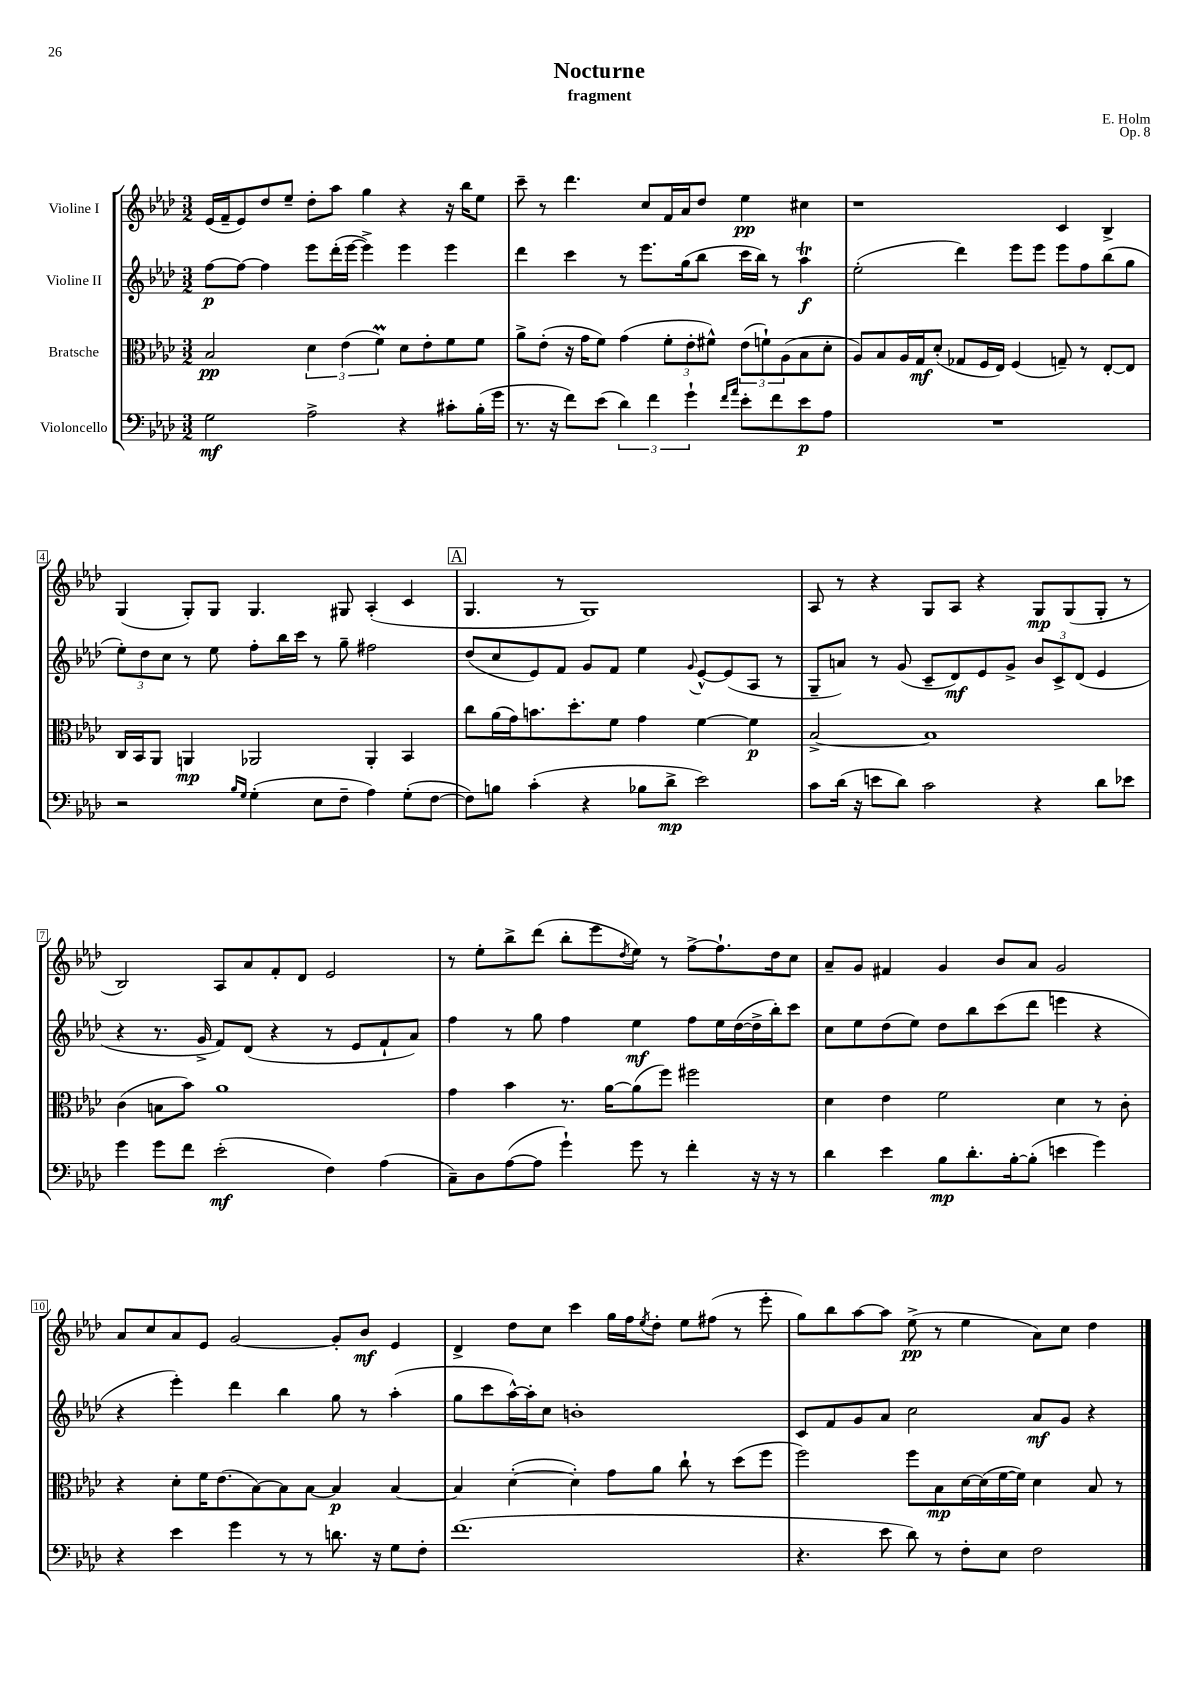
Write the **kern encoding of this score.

**kern	**dynam	**kern	**dynam	**kern	**dynam	**kern	**dynam
*part4	*part4	*part3	*part3	*part2	*part2	*part1	*part1
*staff4	*staff4	*staff3	*staff3	*staff2	*staff2	*staff1	*staff1
*I"Violoncello	*	*I"Bratsche	*	*I"Violine II	*	*I"Violine I	*
*clefF4	*	*clefC3	*	*clefG2	*	*clefG2	*
*k[b-e-a-d-]	*	*k[b-e-a-d-]	*	*k[b-e-a-d-]	*	*k[b-e-a-d-]	*
*M3/2	*	*M3/2	*	*M3/2	*	*M3/2	*
=1	=1	=1	=1	=1	=1	=1	=1
2G\	mf	2B-/	pp	[8ff\L	p	(16e-/LL	.
.	.	.	.	.	.	16f~/J	.
.	.	.	.	8ff\J_	.	8e-/)	.
.	.	.	.	4ff\]	.	8dd-/	.
.	.	.	.	.	.	8ee-~/J	.
2A-^\	.	6d-\	.	8eee-\L	.	8dd-'\L	.
.	.	.	.	(16ddd-'\L	.	8aa-\J	.
.	.	(6e-\	.	.	.	.	.
.	.	.	.	[16eee-\JJ	.	.	.
.	.	.	.	4eee-^\])	.	4gg\	.
.	.	6fM\)	.	.	.	.	.
4r	.	8d-\L	.	4eee-\	.	4r	.
.	.	8e-'\	.	.	.	.	.
8c#X'\L	.	8f\	.	4eee-\	.	16r	.
.	.	.	.	.	.	16bb-\KL	.
(16B-'\L	.	8f\J	.	.	.	8ee-\J	.
16g\JJ	.	.	.	.	.	.	.
=2	=2	=2	=2	=2	=2	=2	=2
8.r	.	8a-^\L	.	4ddd-\	.	8ccc~\	.
.	.	(8e-'\J	.	.	.	8r	.
16r	.	.	.	.	.	.	.
8f\L)	.	16r	.	4ccc\	.	4.ddd-\	.
.	.	16g\KL	.	.	.	.	.
(8e-\J	.	8f\J)	.	.	.	.	.
6d-\)	.	(4g\	.	8r	.	.	.
.	.	.	.	8.eee-\L	.	8cc/L	.
6f\	.	.	.	.	.	.	.
.	.	12f'\L	.	.	.	16f/L	.
.	.	.	.	(16gg\k	.	16a-/J	.
6g`\	.	12e-'\	.	.	.	.	.
.	.	.	.	8bb-\J	.	8dd-/J	.
.	.	12f#X^^\J)	.	.	.	.	.
16qqf/LL	.	.	.	.	.	.	.
16qqa-/JJ	.	.	.	.	.	.	.
8e-'\L	.	(12e-\L	.	16ccc\LL	.	4ee-\	pp
.	.	.	.	16bb-\JJ)	.	.	.
.	.	12fn`\)	.	.	.	.	.
8f\	.	.	.	8r	.	.	.
.	.	(12A-\	.	.	.	.	.
8e-\	p	8B-\	.	4aa-T\	f	4cc#X\	.
8A-\J	.	8d-'\J	.	.	.	.	.
=3	=3	=3	=3	=3	=3	=3	=3
1.r	.	8A-/L)	.	(2ee-'\	.	1r	.
.	.	8B-/	.	.	.	.	.
.	.	16A-/L	.	.	.	.	.
.	.	16G/J	mf	.	.	.	.
.	.	(8d-'/J	.	.	.	.	.
.	.	8G-X/L	.	4ddd-\)	.	.	.
.	.	16F/L	.	.	.	.	.
.	.	16E-/JJ)	.	.	.	.	.
.	.	(4F/	.	8eee-\L	.	.	.
.	.	.	.	8eee-\J	.	.	.
.	.	8Gn~/)	.	8eee-\L	.	4c/	.
.	.	8r	.	8ff\	.	.	.
.	.	[8E-'/L	.	(8bb-\	.	4B-^/	.
.	.	8E-/J]	.	8gg\J	.	.	.
!!LO:LB:g=z
=4	=4	=4	=4	=4	=4	=4	=4
2r	.	16C/LL	.	12ee-'\L)	.	(4G/	.
.	.	16BB-/J	.	.	.	.	.
.	.	.	.	12dd-\	.	.	.
.	.	8AA-/J	.	.	.	.	.
.	.	.	.	12cc\J	.	.	.
.	.	4AAn/	mp	8r	.	8G'/L)	.
.	.	.	.	8ee-\	.	8G/J	.
16qqB-/LL	.	.	.	.	.	.	.
16qqG/JJ	.	.	.	.	.	.	.
(4G'\	.	2AA-X/	.	8ff'\L	.	4.G/	.
.	.	.	.	16bb-\L	.	.	.
.	.	.	.	16ccc\JJ	.	.	.
8E-\L	.	.	.	8r	.	.	.
8F~\J	.	.	.	8gg~\	.	8G#X/	.
4A-\)	.	4AA-'/	.	2ff#X\	.	(4A-'/	.
(8G'\L	.	4BB-/	.	.	.	4c/	.
[8F\J	.	.	.	.	.	.	.
!!LO:REH:place=s1:t=A
=5	=5	=5	=5	=5	=5	=5	=5
8F\L])	.	8cc\L	.	(8dd-/L	.	4.G/	.
8Bn\J	.	(16a-\L	.	8cc/	.	.	.
.	.	16g\J)	.	.	.	.	.
(4c'\	.	8.bn\	.	8e-/)	.	.	.
.	.	.	.	8f/J	.	8r	.
.	.	8.dd-'\	.	.	.	.	.
4r	.	.	.	8g/L	.	1G)	.
.	.	8f\J	.	8f/J	.	.	.
8B-X\L	.	4g\	.	4ee-\	.	.	.
8d-^\J	mp	.	.	.	.	.	.
.	.	.	.	8qqg/	.	.	.
2e-\)	.	[4f\	.	[8e-^^/L	.	.	.
.	.	.	.	(8e-/]	.	.	.
.	.	4f\]	p	8A-/J	.	.	.
.	.	.	.	8r	.	.	.
=6	=6	=6	=6	=6	=6	=6	=6
8c\L	.	[2B-^/	.	8G~/L	.	8A-/	.
(16d-\Jk	.	.	.	8an/J)	.	8r	.
16r	.	.	.	.	.	.	.
8en\L	.	.	.	8r	.	4r	.
8d-\J)	.	.	.	(8g/	.	.	.
2c\	.	1B-]	.	8c~/L	.	8G/L	.
.	.	.	.	8d-/)	mf	8A-/J	.
.	.	.	.	8e-/	.	4r	.
.	.	.	.	8g^/J	.	.	.
4r	.	.	.	12b-/L	.	8G/L	mp
.	.	.	.	12c^/	.	.	.
.	.	.	.	.	.	(8G/	.
.	.	.	.	(12d-/J	.	.	.
8d-\L	.	.	.	4e-/	.	8G'/J	.
8e-X\J	.	.	.	.	.	8r	.
!!LO:LB:g=z
=7	=7	=7	=7	=7	=7	=7	=7
4g\	.	(4c\	.	4r	.	2B-/)	.
8g\L	.	8Bn\L	.	8.r	.	.	.
8f\J	.	8b-\J)	.	.	.	.	.
.	.	.	.	16g^/	.	.	.
(2e-'\	mf	1a-	.	8f/L)	.	8A-/L	.
.	.	.	.	(8d-/J	.	8a-/	.
.	.	.	.	4r	.	8f'/	.
.	.	.	.	.	.	8d-/J	.
4F\)	.	.	.	8r	.	2e-/	.
.	.	.	.	8e-/L	.	.	.
(4A-\	.	.	.	8f`/	.	.	.
.	.	.	.	8a-/J)	.	.	.
=8	=8	=8	=8	=8	=8	=8	=8
8C~\L)	.	4g\	.	4ff\	.	8r	.
8D-\	.	.	.	.	.	8ee-'\L	.
([8A-\	.	4b-\	.	8r	.	8bb-^\	.
8A-\J]	.	.	.	8gg\	.	(8ddd-\J	.
4g`\)	.	8.r	.	4ff\	.	8bb-'\L	.
.	.	.	.	.	.	8eee-\	.
.	.	[16a-\KL	.	.	.	.	.
.	.	.	.	.	.	8qdd-/	.
8g\	.	(8a-\]	.	4ee-\	mf	8ee-\J)	.
8r	.	8ff\J)	.	.	.	8r	.
4f'\	.	2ff#X\	.	8ff\L	.	[8ff^\L	.
.	.	.	.	16ee-\L	.	8.ff`\]	.
.	.	.	.	([16dd-\	.	.	.
16r	.	.	.	16dd-^\]	.	.	.
16r	.	.	.	16bb-'\J)	.	16dd-\k	.
8r	.	.	.	8ccc\J	.	8cc\J	.
=9	=9	=9	=9	=9	=9	=9	=9
4d-\	.	4d-\	.	8cc\L	.	8a-~/L	.
.	.	.	.	8ee-\	.	8g/J	.
4e-\	.	4e-\	.	(8dd-\	.	4f#X/	.
.	.	.	.	8ee-\J)	.	.	.
8B-\L	mp	2f\	.	8dd-\L	.	4g/	.
8.d-'\	.	.	.	8bb-\	.	.	.
.	.	.	.	(8ccc\	.	8b-/L	.
[16B-'\k	.	.	.	.	.	.	.
(8B-'\J]	.	.	.	8ddd-\J	.	8a-/J	.
4en\	.	4d-\	.	4eeen\	.	2g/	.
4g\)	.	8r	.	4r	.	.	.
.	.	8c'\	.	.	.	.	.
!!LO:LB:g=z
=10	=10	=10	=10	=10	=10	=10	=10
4r	.	4r	.	4r	.	8a-/L	.
.	.	.	.	.	.	8cc/	.
4e-\	.	8d-'\L	.	4eee-'\)	.	8a-/	.
.	.	16f\K	.	.	.	8e-/J	.
.	.	(8.e-\	.	.	.	.	.
4g\	.	.	.	4ddd-\	.	[2g/	.
.	.	[8B-\)	.	.	.	.	.
8r	.	8B-\]	.	4bb-\	.	.	.
8r	.	[8B-\J	.	.	.	.	.
8.dn\	.	4B-/]	p	8gg\	.	8g'/L]	.
.	.	.	.	8r	.	8b-/J	mf
16r	.	.	.	.	.	.	.
8G\L	.	[4B-/	.	(4aa-'\	.	4e-/	.
8F'\J	.	.	.	.	.	.	.
=11	=11	=11	=11	=11	=11	=11	=11
(1.f	.	4B-/]	.	8gg\L	.	4d-^/	.
.	.	.	.	8ccc\	.	.	.
.	.	([4d-'\	.	[16aa-^^\L)	.	8dd-\L	.
.	.	.	.	16aa-'\J]	.	.	.
.	.	.	.	8cc\J	.	8cc\J	.
.	.	4d-'\])	.	1bn'	.	4ccc\	.
.	.	8g\L	.	.	.	16gg\LL	.
.	.	.	.	.	.	16ff\J	.
.	.	.	.	.	.	8qee-/	.
.	.	8a-\J	.	.	.	8dd-'\J	.
.	.	8cc`\	.	.	.	8ee-\L	.
.	.	8r	.	.	.	(8ff#X\J	.
.	.	(8dd-\L	.	.	.	8r	.
.	.	8ff\J	.	.	.	8eee-'\	.
=12	=12	=12	=12	=12	=12	=12	=12
4.r	.	2ff\)	.	8c/L	.	8gg\L)	.
.	.	.	.	8f/	.	8bb-\	.
.	.	.	.	8g/	.	[8aa-\	.
8e-\	.	.	.	8a-/J	.	8aa-\J]	.
8d-\)	.	8ff\L	.	2cc\	.	(8ee-^\	pp
8r	.	8B-\	mp	.	.	8r	.
8F'\L	.	[16d-\L	.	.	.	4ee-\	.
.	.	(16d-\]	.	.	.	.	.
8E-\J	.	[16f\	.	.	.	.	.
.	.	16f\JJ])	.	.	.	.	.
2F\	.	4d-\	.	8a-/L	mf	8a-\L)	.
.	.	.	.	8g/J	.	8cc\J	.
.	.	8B-/	.	4r	.	4dd-\	.
.	.	8r	.	.	.	.	.
==	==	==	==	==	==	==	==
*-	*-	*-	*-	*-	*-	*-	*-
